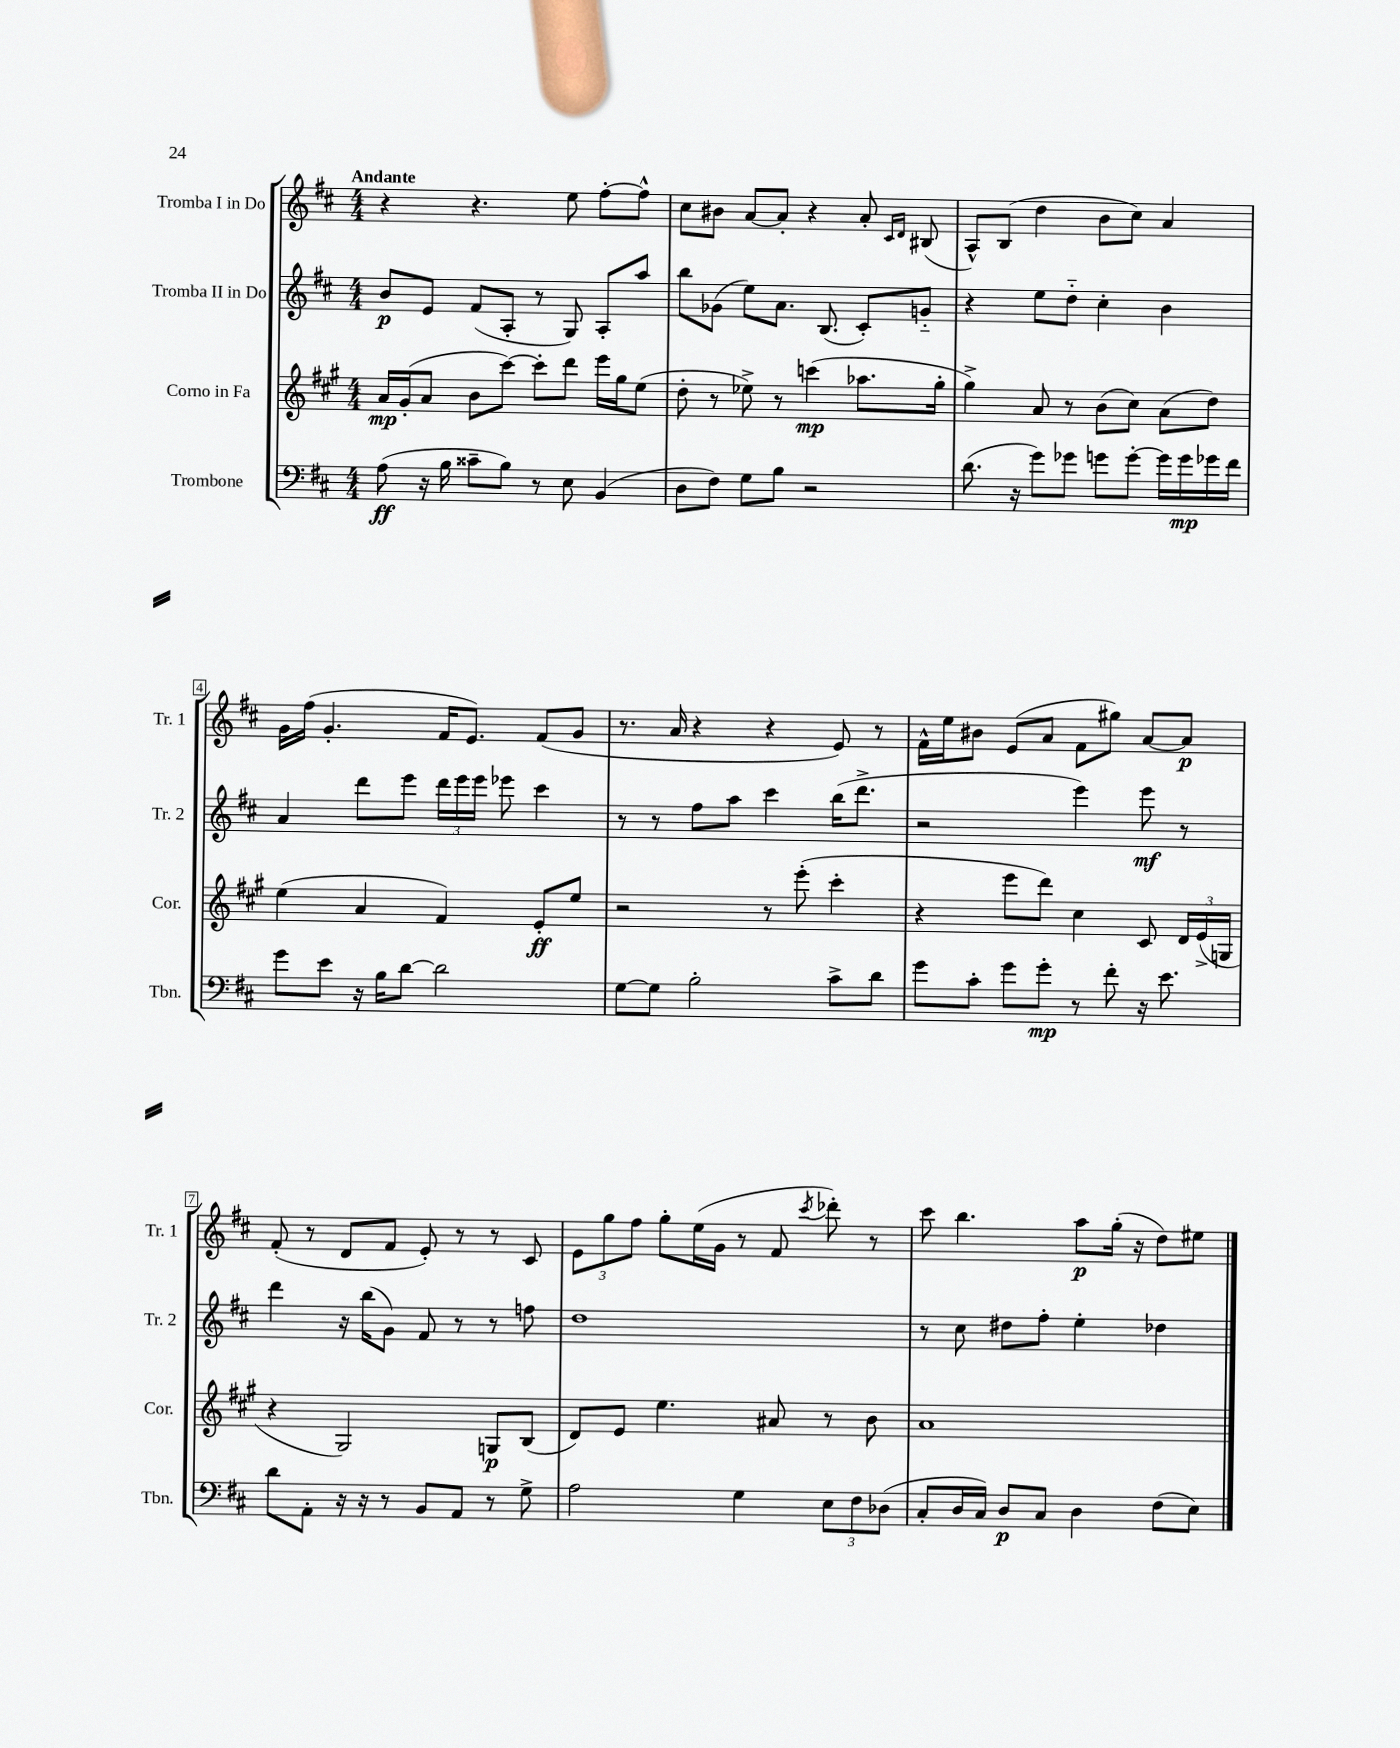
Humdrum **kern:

**kern	**kern	**kern	**kern
*staff4	*staff3	*staff2	*staff1
*clefF4	*clefG2	*clefG2	*clefG2
*k[f#c#]	*k[f#c#g#]	*k[f#c#]	*k[f#c#]
*M4/4	*M4/4	*M4/4	*M4/4
(8A	16a	8b	4r
.	(16g#'	.	.
16r	8a	8e	.
16B	.	.	.
8c##~	8b	(8f#	4.r
8B)	[8ccc#)	8A'	.
8r	8ccc#']	8r	.
8E	8ddd	8G)	8ee
(4BB	16eee	8A'	[8ff#'
.	16gg#	.	.
.	(8ee	8aa	8ff#^^]
=	=	=	=
8D	8dd'	8bb	8cc#
8F#)	8r	(8g-	8b#
8G	8ee-^)	8ee)	[8a
8B	8r	8.a	8a']
2r	(4ccc	.	4r
.	.	(8.B	.
.	8.aa-	8c#')	8a'
.	.	.	16qqc#
.	.	.	16qqd
.	.	8g'~	(8B#
.	16gg#'	.	.
=	=	=	=
(8.d	4gg#^)	4r	8A^^)
.	.	.	(8B
16r	.	.	.
8g)	8a	8ee	4dd
8g-	8r	8dd'~	.
8g	(8b	4cc#'	8b
[8g'	8cc#)	.	8cc#)
16g]	(8a	4b	4a
16g	.	.	.
16g-	8dd)	.	.
16f#	.	.	.
=	=	=	=
8g	(4ee	4a	16g
.	.	.	(16ff#
8e	.	.	4.g'
16r	4a	8ddd	.
16B	.	.	.
[8d	.	8eee	.
2d]	4f#)	24ddd	16f#
.	.	24eee	.
.	.	.	8.e)
.	.	24eee	.
.	.	8eee-	.
.	8e'	4ccc#	(8f#
.	8ee	.	8g
=	=	=	=
[8G	2r	8r	8.r
8G]	.	8r	.
.	.	.	16a
2B'	.	8ff#	4r
.	.	8aa	.
.	8r	4ccc#	4r
.	(8eee'	.	.
8c#^	4ccc#'	(16bb	8e)
.	.	8.ddd^	.
8d	.	.	8r
=	=	=	=
8g	4r	2r	16f#^^
.	.	.	16ee
8c#'	.	.	8b#
8g	8eee	.	(8e
8g'	8ddd)	.	8a
8r	4cc#	4eee)	8f#
8f#'	.	.	8gg#)
16r	8c#	8eee	[8a
8.e	.	.	.
.	24d	8r	8a]
.	(24e^	.	.
.	24G	.	.
=	=	=	=
8d	4r	4ddd	(8f#'
8AA'	.	.	8r
16r	2G#)	16r	8d
16r	.	(16bb	.
8r	.	8g)	8f#
8BB	.	8f#	8e')
8AA	.	8r	8r
8r	8G	8r	8r
8G^	(8B	8ff	8c#
=	=	=	=
2A	8d)	1dd	12e
.	.	.	12gg
.	8e	.	.
.	.	.	12ff#
.	4.ee	.	8gg'
.	.	.	(16ee
.	.	.	16g
4G	.	.	8r
.	8a#	.	8f#
.	.	.	8qccc#
12E	8r	.	8ddd-')
12F#	.	.	.
.	8b	.	8r
(12D-	.	.	.
=	=	=	=
8C#'	1a	8r	8ccc#
16D	.	8cc#	4.bb
16C#)	.	.	.
8D	.	8dd#	.
8C#	.	8ff#'	.
4D	.	4ee'	8aa
.	.	.	(16gg'
.	.	.	16r
(8F#	.	4dd-	8dd)
8E)	.	.	8ee#
==	==	==	==
*-	*-	*-	*-
